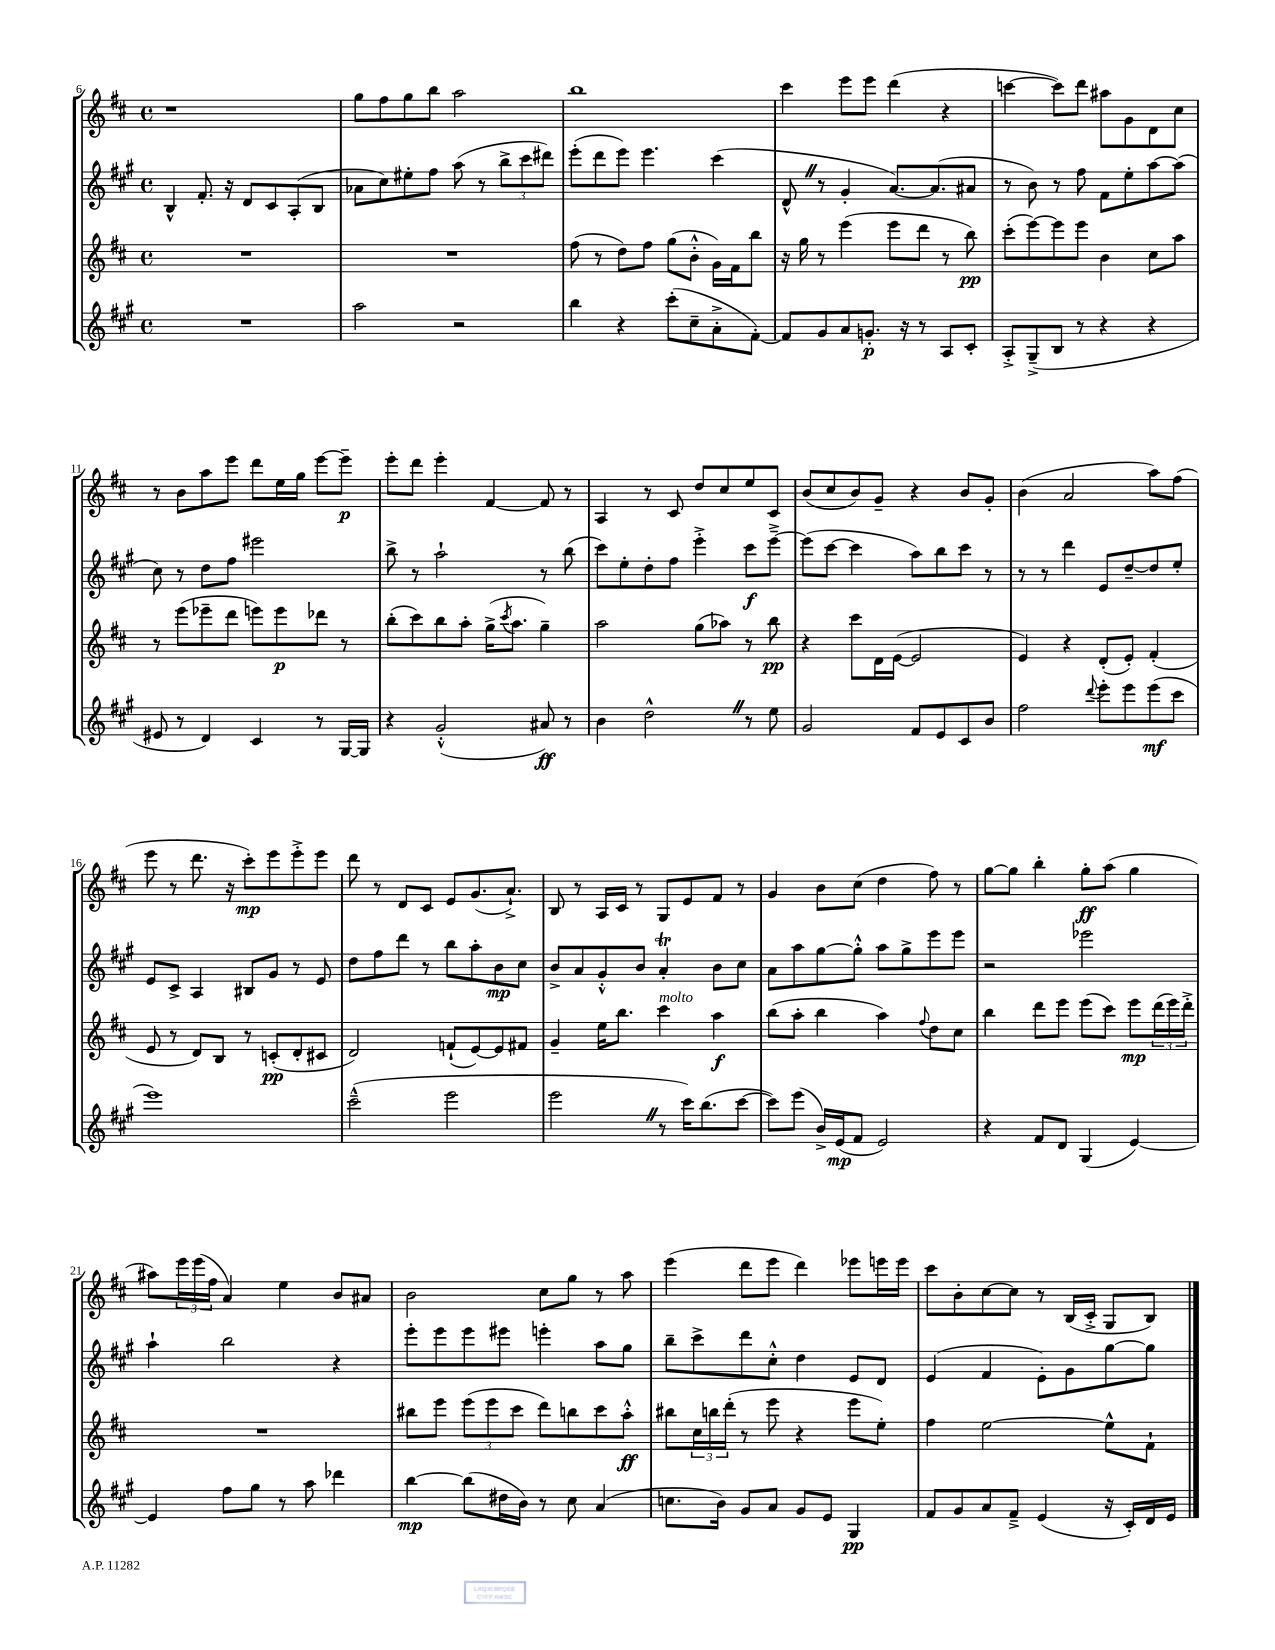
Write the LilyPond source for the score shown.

<<
\new StaffGroup <<
\new Staff = "s0" {
    \clef treble \key d \major \defaultTimeSignature \time 4/4
    r1 |
    g''8 fis''8 g''8 b''8 a''2 |
    b''1 |
    cis'''4 e'''8 e'''8 d'''4( r4 |
    c'''4~ c'''8) d'''8 ais''8 g'8 d'8 cis''8 |
    r8 b'8 a''8 e'''8 d'''8 e''16 g''16 e'''8~ e'''8--\p |
    e'''8-. d'''8 e'''4-. fis'4~ fis'8 r8 |
    a4 r8 cis'8 d''8 cis''8 e''8 cis'8 |
    b'8( cis''8 b'8) g'8-- r4 b'8 g'8-. |
    b'4( a'2 a''8) fis''8( |
    e'''8 r8 d'''8. r16 cis'''8-.\mp) e'''8 e'''8-.-> e'''8 |
    d'''8 r8 d'8 cis'8 e'8 g'8.( a'8.-!->) |
    b8 r8 a16 cis'16 r8 g8 e'8 fis'8 r8 |
    g'4 b'8 cis''8( d''4 fis''8) r8 |
    g''8~ g''8 b''4-. g''8-.\ff a''8( g''4 |
    ais''8) \tuplet 3/2 { e'''16 e'''16( fis''16 } a'4) e''4 b'8 ais'8 |
    b'2 cis''8 g''8 r8 a''8 |
    e'''4( d'''8 e'''8 d'''4) ees'''8 e'''16 e'''16 |
    cis'''8 b'8-. cis''8~ cis''8 r8 b16( cis'16-.-> g8 b8) \bar "|." |
}
\new Staff = "s1" {
    \clef treble \key a \major \defaultTimeSignature \time 4/4
    b4-^ fis'8.-. r16 d'8 cis'8 a8-.( b8 |
    aes'8 cis''8) eis''8-. fis''8 a''8( r8 \tuplet 3/2 { b''8-> cis'''8 dis'''8) } |
    e'''8-.( d'''8 e'''8) e'''4. cis'''4( |
    d'8-^ \once \override BreathingSign.text = \markup { \musicglyph "scripts.caesura.straight" } \breathe r8 gis'4-. a'8.~) a'8.( ais'8 |
    r8 b'8) r8 fis''8 fis'8 e''8-. a''8~ a''8( |
    cis''8) r8 d''8 fis''8 eis'''2 |
    b''8-> r8 a''2-! r8 b''8( |
    cis'''8) e''8-. d''8-. fis''8 e'''4-.-> cis'''8\f e'''8~---> |
    e'''8( cis'''8~ cis'''4 a''8) b''8 cis'''8 r8 |
    r8 r8 d'''4 e'8 d''8~-- d''8 e''8-. |
    e'8 cis'8-> a4 bis8 gis'8 r8 e'8 |
    d''8 fis''8 d'''8 r8 b''8 a''8-. b'8\mp cis''8 |
    b'8-> a'8 gis'8-.-^ b'8 a'4-.\trill b'8 cis''8 |
    a'8 a''8 gis''8~ gis''8-.-^ a''8 gis''8-> e'''8 e'''8 |
    r2 ees'''2 |
    a''4-! b''2 r4 |
    e'''8-. e'''8 e'''8 eis'''8 e'''4-. a''8 gis''8 |
    b''8-- cis'''8-> d'''8 cis''8-.-^ d''4 e'8 d'8 |
    e'4( fis'4 e'8-.) gis'8 gis''8~ gis''8 \bar "|." |
}
\new Staff = "s2" {
    \clef treble \key d \major \defaultTimeSignature \time 4/4
    R1 |
    R1 |
    fis''8( r8 d''8) fis''8 g''8( b'8-.-^ g'16) fis'16 b''8 |
    r16 g''16 r8 e'''4( e'''8 d'''8 r8 b''8\pp) |
    cis'''8-.( e'''8~) e'''8 e'''8 b'4 cis''8 a''8 |
    r8 e'''8( ees'''8-- d'''8 e'''8) e'''8\p des'''8 r8 |
    b''8-.( cis'''8) b''8 a''8-. g''16->( \acciaccatura { cis'''8 } a''8. g''4--) |
    a''2 g''8( aes''8) r8 b''8\pp |
    r4 cis'''8 d'16 e'16~( e'2 |
    e'4) r4 d'8-.( e'8-.) fis'4-.( |
    e'8 r8 d'8) b8 r8 c'8-.\pp( d'8-. cis'8 |
    d'2) f'8-!( e'8~) e'8 fis'8 |
    g'4-- e''16 b''8. cis'''4^\markup { \italic "molto" } a''4\f |
    b''8( a''8-. b''4 a''4) \appoggiatura { fis''8 } d''8 cis''8 |
    b''4 d'''8 e'''8 e'''8( cis'''8) e'''8\mp \tuplet 3/2 { d'''16( e'''16) d'''16-.-> } |
    R1 |
    bis''8 e'''8 \tuplet 3/2 { e'''8( e'''8 cis'''8 } d'''8) b''8 cis'''8 a''8-.-^\ff |
    bis''8 \tuplet 3/2 { cis''16 b''16 d'''16-.( } r8 e'''8 r4 e'''8 e''8-.) |
    fis''4 e''2~ e''8-^ fis'8-! \bar "|." |
}
\new Staff = "s3" {
    \clef treble \key a \major \defaultTimeSignature \time 4/4
    R1 |
    a''2 r2 |
    b''4 r4 cis'''8-.( cis''8-- a'8-.-> fis'8~-.) |
    fis'8 gis'8 a'8 g'8.-.\p r16 r8 a8 cis'8-. |
    a8-.-> gis8--->( b8 r8 r4 r4 |
    eis'8 r8 d'4) cis'4 r8 gis16~ gis16 |
    r4 gis'2-.-^( ais'8\ff) r8 |
    b'4 d''2-^ \once \override BreathingSign.text = \markup { \musicglyph "scripts.caesura.straight" } \breathe r8 e''8 |
    gis'2 fis'8 e'8 cis'8 b'8 |
    fis''2 \appoggiatura { d'''8 } e'''8-. e'''8 e'''8\mf( cis'''8 |
    e'''1) |
    cis'''2---^( e'''2 |
    e'''2 \once \override BreathingSign.text = \markup { \musicglyph "scripts.caesura.straight" } \breathe r8 cis'''16) b''8.( cis'''8~ |
    cis'''8) e'''8( b'16->) e'16\mp( fis'8 e'2) |
    r4 fis'8 d'8 gis4( e'4~) |
    e'4 fis''8 gis''8 r8 a''8 des'''4 |
    b''4~\mp b''8( dis''16 b'16) r8 cis''8 a'4( |
    c''8. b'16) gis'8 a'8 gis'8 e'8 gis4\pp |
    fis'8 gis'8 a'8 fis'8---> e'4( r16 cis'16-.) d'16 e'16 \bar "|." |
}
>>
>>
\layout { \context { \Score currentBarNumber = #6 } }
